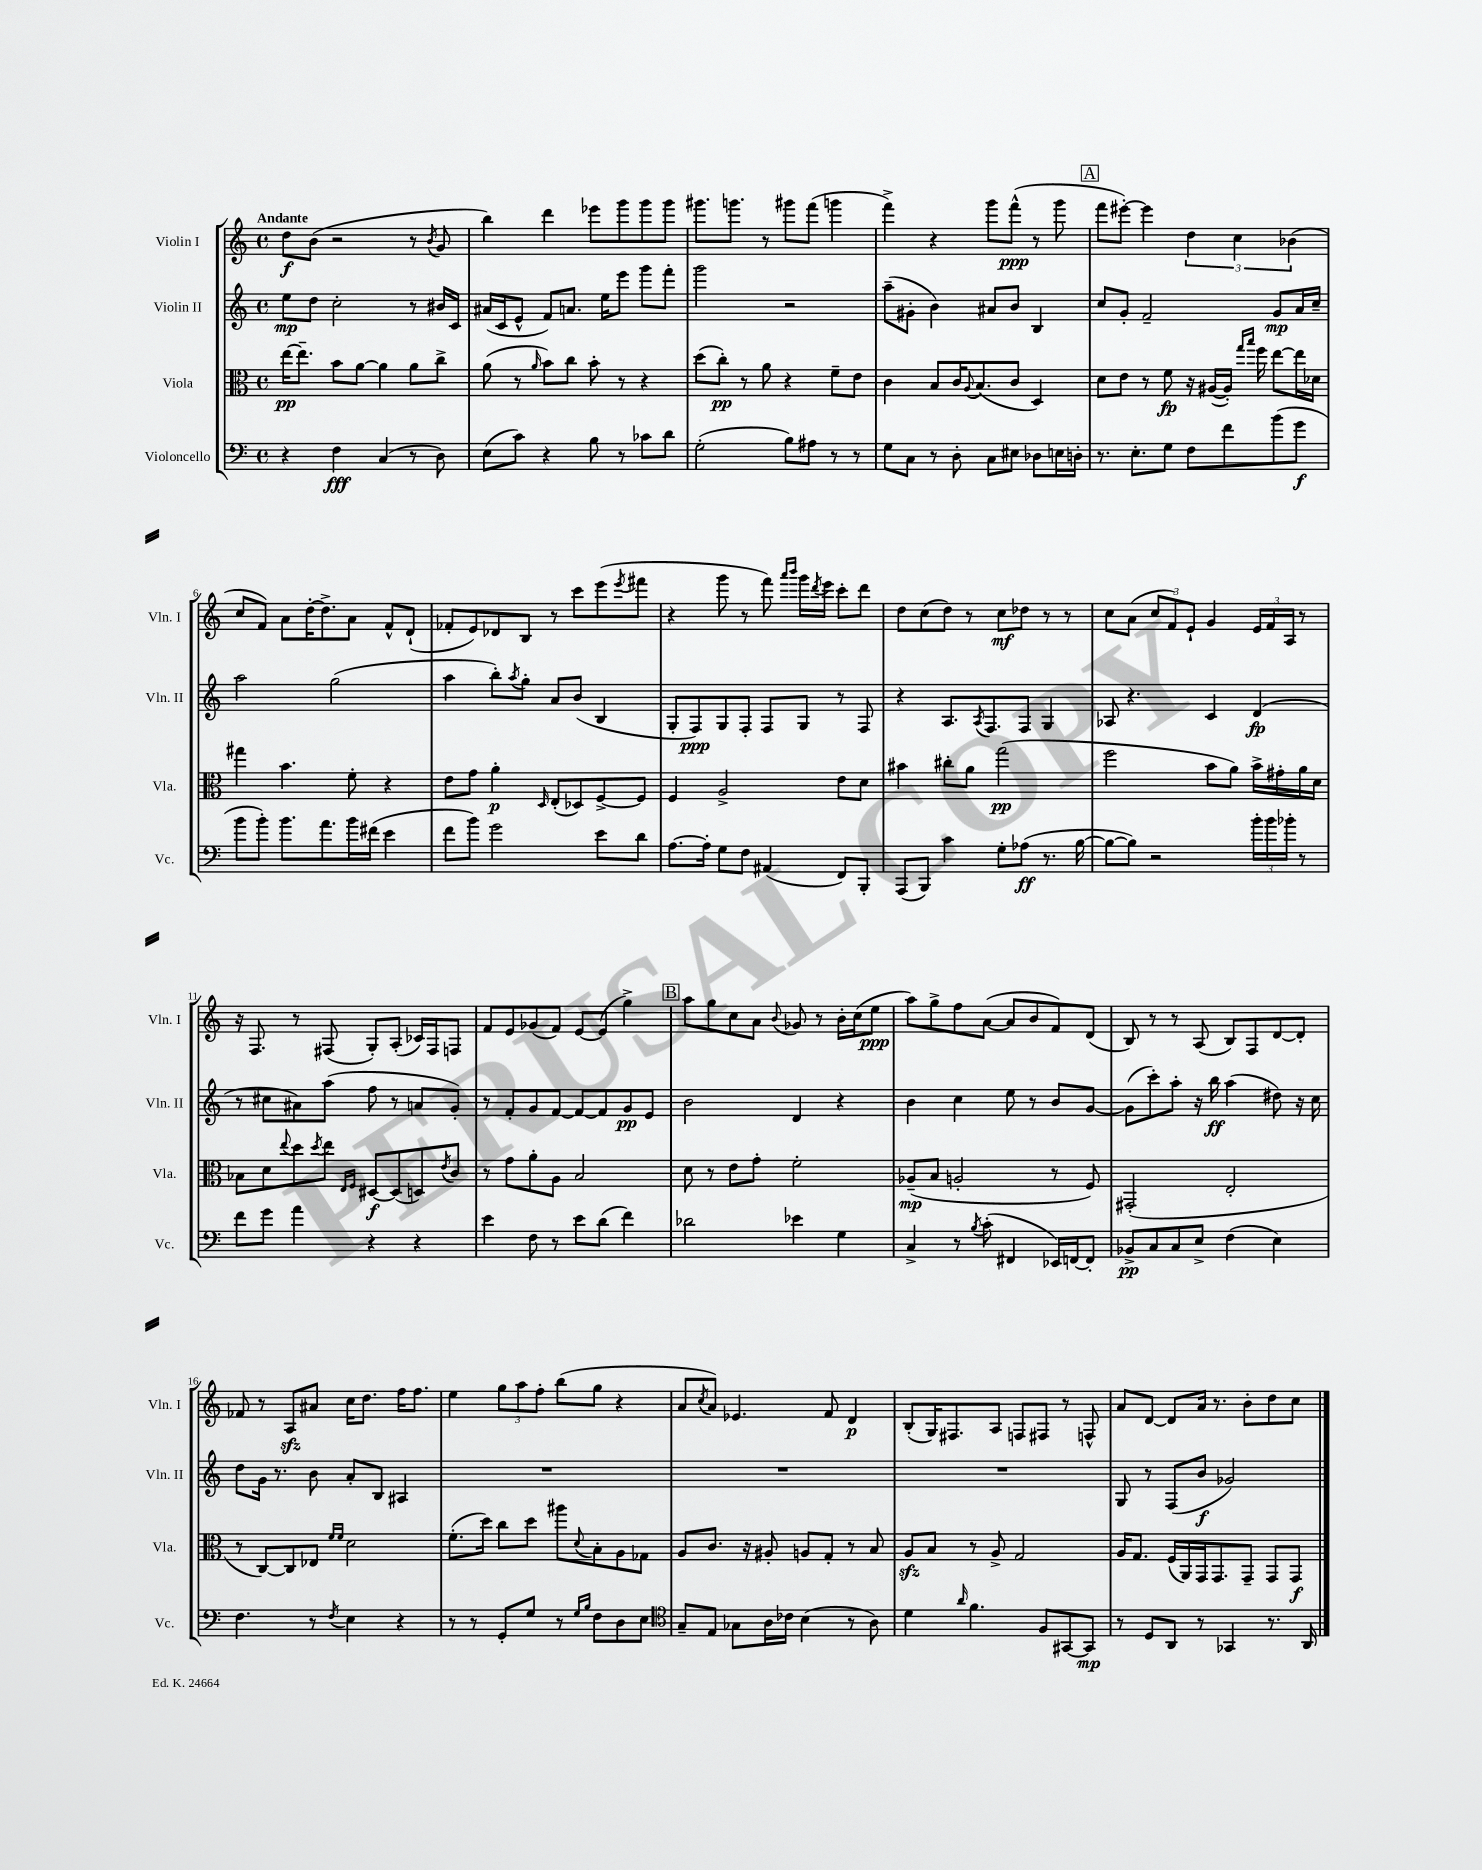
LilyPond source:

<<
\new StaffGroup <<
\new Staff = "s0" \with { instrumentName = "Violin I" shortInstrumentName = "Vln. I" } {
    \clef treble \key c \major \defaultTimeSignature \time 4/4 \tempo "Andante"
    d''8\f b'8( r2 r8 \acciaccatura { b'8 } g'8 |
    b''4) d'''4 ees'''8 g'''8 g'''8 g'''8 |
    gis'''8. g'''8. r8 gis'''8 f'''8( g'''4 |
    f'''4->) r4 g'''8 f'''8-^\ppp( r8 g'''8 |
    \mark \markup { \box "A" } f'''8 eis'''8~-.) eis'''4 \tuplet 3/2 { d''4 c''4 bes'4( } |
    c''8 f'8) a'8 d''16~-. d''8.-> a'8 f'8-^ d'8-!( |
    fes'8-. e'8) des'8 b8 r8 c'''8 e'''8( \acciaccatura { e'''8 } fis'''8 |
    r4 g'''8 r8 f'''8) \grace { a'''16 b'''16 } g'''16 \acciaccatura { d'''8 } e'''16 c'''8-. d'''8 |
    d''8 c''8( d''8) r8 c''8\mf des''8 r8 r8 |
    c''8 a'8( \tuplet 3/2 { c''8 f'8) e'8-! } g'4 \tuplet 3/2 { e'16 f'16 a16 } r8 |
    r16 f8. r8 fis8( g8-.) a8-.( ces'16) fis16 f8 |
    f'8 e'8 ges'8( f'8) e'8~ e'8( g''4->) |
    \mark \markup { \box "B" } a''8 g''8 c''8 a'8 \appoggiatura { b'8 } ges'8 r8 b'16-. c''16( e''8\ppp |
    a''8) g''8-> f''8 a'8~( a'8 b'8 f'8) d'8( |
    b8) r8 r8 a8( b8) f8 d'8~ d'8-. |
    fes'8 r8 a8\sfz ais'8 c''16 d''8. f''16 f''8. |
    e''4 \tuplet 3/2 { g''8 a''8 f''8-. } b''8( g''8 r4 |
    a'8 \acciaccatura { c''8 } a'8) ees'4. f'8 d'4\p |
    b8-.( g16) fis8. a8 f8 fis8 r8 f8-^ |
    a'8 d'8~ d'8 a'16 r8. b'8-. d''8 c''8 \bar "|." |
}
\new Staff = "s1" \with { instrumentName = "Violin II" shortInstrumentName = "Vln. II" } {
    \clef treble \key c \major \defaultTimeSignature \time 4/4
    e''8\mp d''8 c''2-. r8 bis'16 c'16 |
    ais'16( c'16 e'8-^ f'8) a'8. e''16 e'''8 g'''8 f'''8-. |
    g'''2 r2 |
    a''8--( gis'8-. b'4) ais'8 b'8 b4 |
    \mark \markup { \box "A" } c''8 g'8-. f'2-- g'8\mp a'16 c''16-- |
    a''2 g''2( |
    a''4 b''8-.) \acciaccatura { a''8 } g''8-. a'8 b'8( b4 |
    g8-. f8\ppp) g8 f8-. f8 g8 r8 f8 |
    r4 a8. \acciaccatura { a8 } f8. f8 g4 |
    aes8 r4. c'4 d'4\fp( |
    r8 cis''8 ais'8) a''8( f''8 r8 a'8 g'8-.) |
    r8 f'8-. g'8 f'8~ f'8~ f'8 g'8\pp e'8 |
    \mark \markup { \box "B" } b'2 d'4 r4 |
    b'4 c''4 e''8 r8 b'8 g'8~ |
    g'8( c'''8-.) a''8-. r16 b''16\ff a''4( dis''8) r16 c''16 |
    d''8 g'16 r8. b'8 a'8-. b8 ais4 |
    R1 |
    R1 |
    R1 |
    g8 r8 f8( b'8\f ges'2) \bar "|." |
}
\new Staff = "s2" \with { instrumentName = "Viola" shortInstrumentName = "Vla." } {
    \clef alto \key c \major \defaultTimeSignature \time 4/4
    e''16~\pp e''8.-- b'8 a'8~ a'4 a'8 c''8-> |
    a'8( r8 \grace { a'16 } b'8) c''8 b'8-. r8 r4 |
    d''8( c''8-.\pp) r8 a'8 r4 f'8-- e'8 |
    c'4 b8 c'16 \appoggiatura { a8 } b8.( c'8 d4) |
    \mark \markup { \box "A" } d'8 e'8 r8 f'8\fp r16 ais16~( ais16-.) \grace { g''16 b''16 } f''16 e''8~ e''16 des'16 |
    gis''4 b'4. f'8-. r4 |
    e'8 g'8 a'4-.\p \grace { d16 } e8-.( des8) f8~-> f8 |
    f4 a2-> e'8 d'8 |
    bis'4 cis''8-. a'8 g''2\pp( |
    f''2 b'8 a'8) b'16-> gis'16-. a'16 d'16 |
    bes8 d'8 \appoggiatura { e''8 } d''8 \acciaccatura { d''8 } e''8 \grace { e16 f16 } dis8~\f dis8( d8) \acciaccatura { e'8 } c'8 |
    r8 g'8 a'8-. a8 b2 |
    \mark \markup { \box "B" } d'8 r8 e'8 g'8-. f'2-. |
    aes8--\mp( b8 a2-. r8 f8) |
    gis,2-.( e2-. |
    r8 c8~) c8 ees8 \grace { f'16 f'16 } d'2 |
    f'8.-.( d''16) c''8 d''8 ais''8 \appoggiatura { d'8 } b8-. a8 ges8 |
    a8 c'8. r16 ais8-. a8 g8-. r8 b8 |
    a8\sfz b8 r8 a8-> g2 |
    a16 g8. f16( a,16) g,16 g,8. g,8-- g,8 g,8\f \bar "|." |
}
\new Staff = "s3" \with { instrumentName = "Violoncello" shortInstrumentName = "Vc." } {
    \clef bass \key c \major \defaultTimeSignature \time 4/4
    r4 f4\fff c4( r8 d8) |
    e8( c'8) r4 b8 r8 ces'8 d'8 |
    g2-.( b8) ais8 r8 r8 |
    g8 c8 r8 d8-. c8 eis8 des8 e16 d16-. |
    \mark \markup { \box "A" } r8. e8.-. g8 f8 f'8 b'8( g'8\f |
    b'8 b'8-.) b'8. a'8. b'16 fis'16( e'4 |
    f'8 b'8) g'2 e'8 d'8 |
    a8.~ a16-. g8 f8 ais,4( f,8) b,,8-. |
    a,,8( b,,8) c'4 g8-. aes8\ff( r8. b16~ |
    b8~ b8) r2 \tuplet 3/2 { b'16-. b'16 bes'16-. } r8 |
    f'8 g'8 a'4 r4 r4 |
    e'4 f8 r8 e'8 d'8( f'4) |
    \mark \markup { \box "B" } des'2 ees'4 g4 |
    c4-> r8 \acciaccatura { b8 } c'8-.( fis,4 ees,16) f,16~ f,8-. |
    bes,8->\pp c8 c8 e8-> f4( e4) |
    f4. r8 \acciaccatura { f8 } e4 r4 |
    r8 r8 g,8-. g8 r8 \grace { g16 b16 } f8 d8 e8 |
    \clef tenor g8-- e8 ges8 a16 ces'16 b4( r8 a8) |
    d'4 \grace { a'16 } f'4. f8 gis,8~ gis,8\mp |
    r8 d8 a,8 r8 ges,4 r8. a,16 \bar "|." |
}
>>
>>
